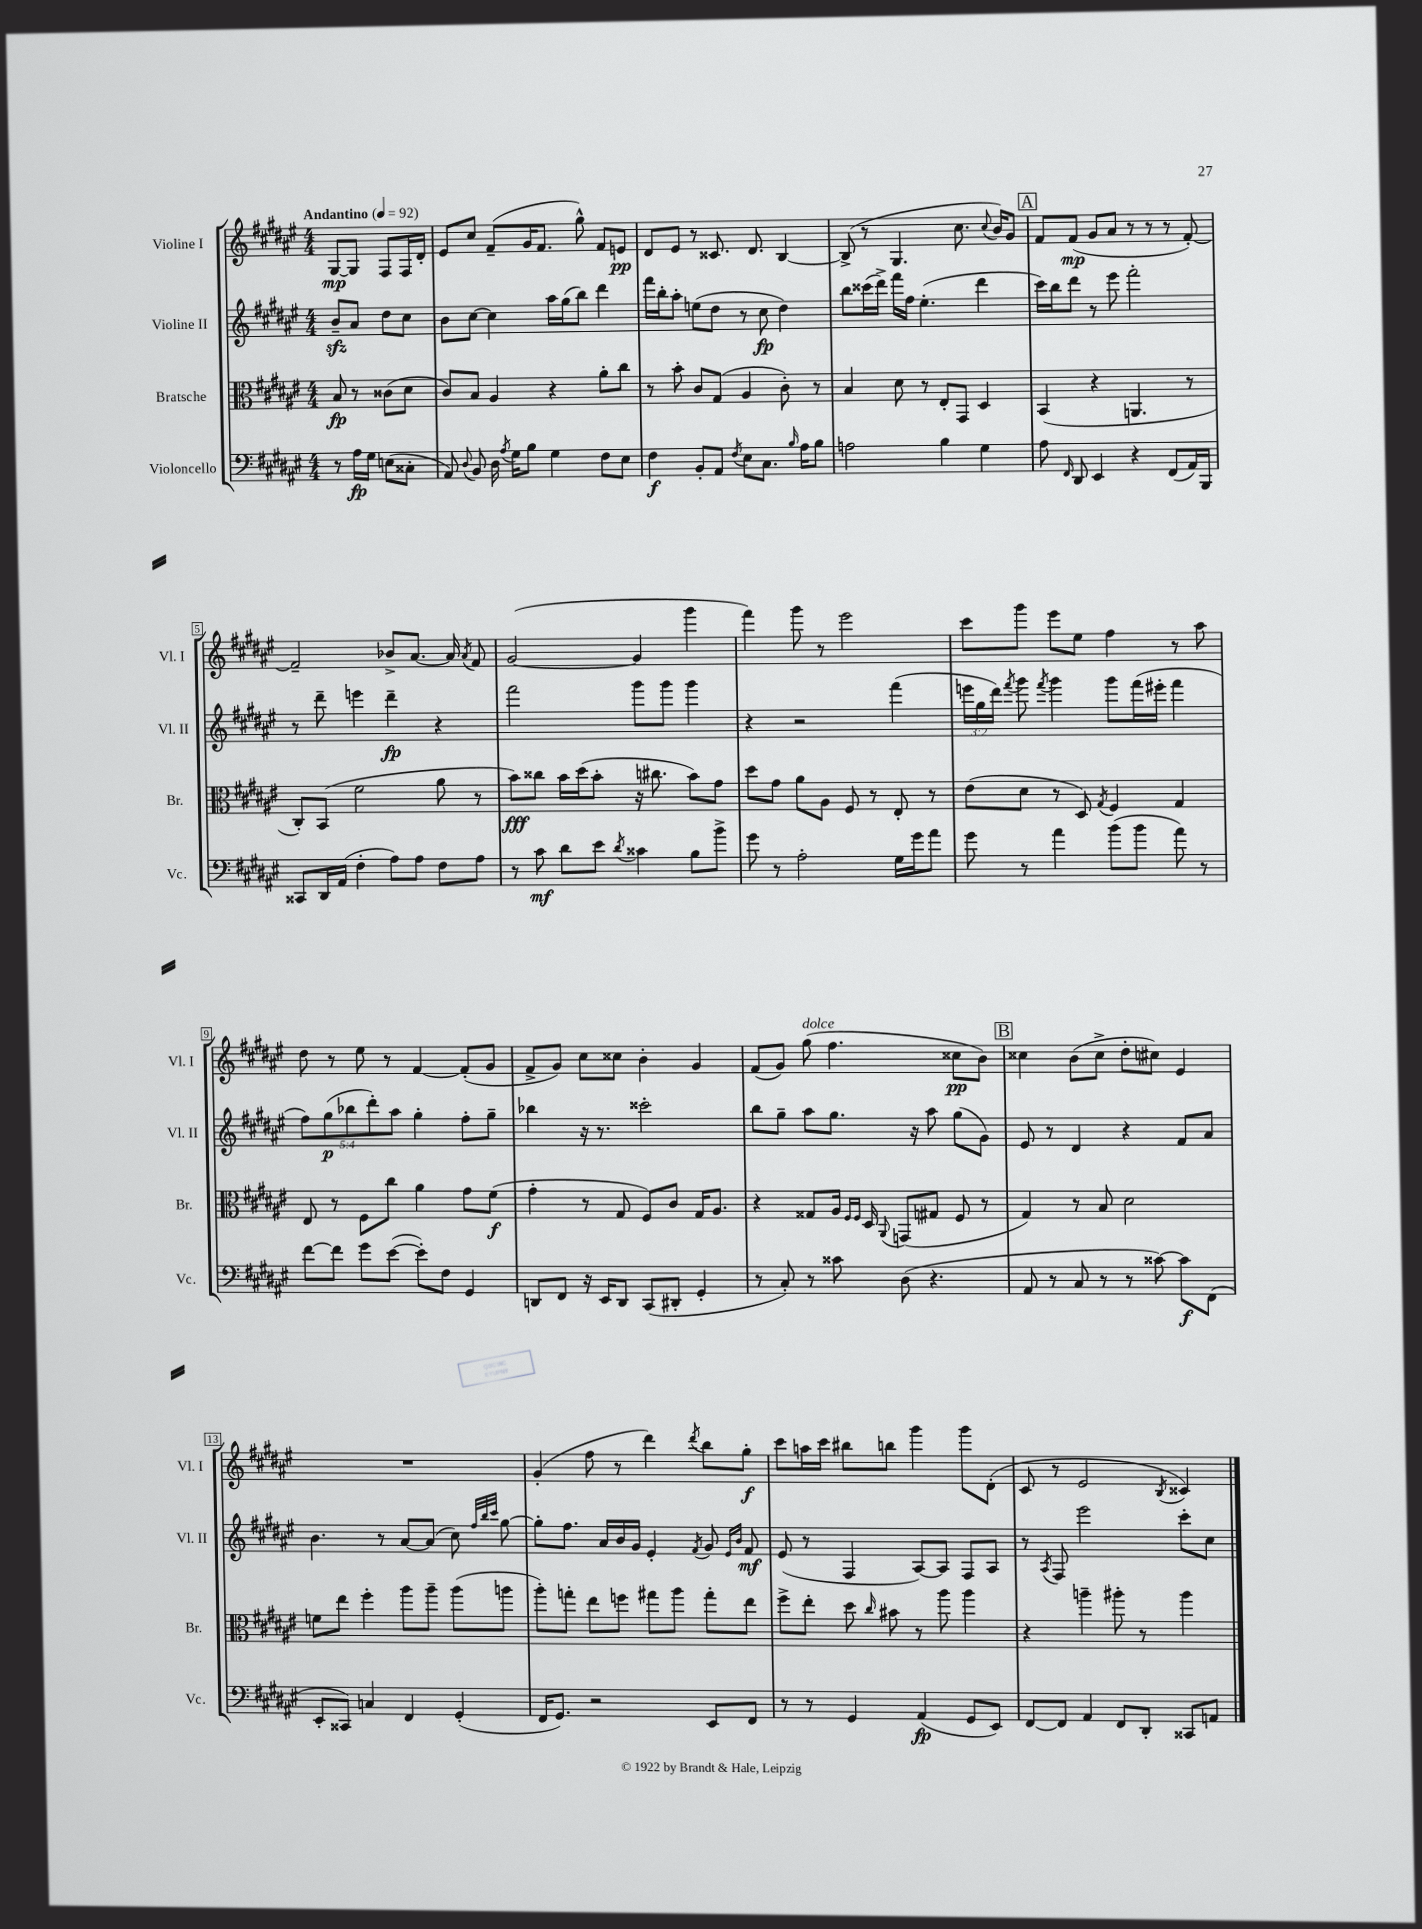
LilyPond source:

<<
\new StaffGroup <<
\new Staff = "s0" \with { instrumentName = "Violine I" shortInstrumentName = "Vl. I" } {
    \clef treble \key fis \major \numericTimeSignature \time 4/4 \partial 2 \tempo "Andantino" 4 = 92
    \autoBeamOff gis8[~\mp gis8] fis8[ fis16 dis'16]-. |
    eis'8[ cis''8] fis'8[--( gis'16 fis'8.] gis''8-^) fis'8[ e'8]\pp |
    dis'8[ eis'8] r8 cisis'8. dis'8. b4~ |
    b8->( r8 gis4. cis''8. \appoggiatura { cis''8 } b'16[) gis'8] |
    \mark \markup { \box "A" } fis'8[ fis'8]\mp( gis'8[ ais'8] r8 r8 r8 fis'8~-.) |
    fis'2-- bes'8[-> ais'8.]~ ais'16 \acciaccatura { ais'8 } fis'8 |
    gis'2~( gis'4 gis'''4 |
    fis'''4) gis'''8 r8 eis'''2 |
    cis'''8[ gis'''8] eis'''8[ eis''8] fis''4 r8 ais''8 |
    dis''8 r8 eis''8 r8 fis'4~ fis'8[-.( gis'8] |
    fis'8[-> gis'8]) cis''8[ cisis''8] b'4-. gis'4 |
    fis'8[( gis'8]) gis''8^\markup { \italic "dolce" }( fis''4. cisis''8[\pp b'8]) |
    \mark \markup { \box "B" } cisis''4 b'8[( cisis''8]-> dis''8[-. cis''8]) eis'4 |
    R1 |
    gis'4-.( fis''8 r8 dis'''4) \acciaccatura { dis'''8 } b''8[ gis''8]-.\f |
    cis'''8[ a''16 cis'''16] bis''8[ b''8] gis'''4 gis'''8[ dis'8]-.( |
    cis'8 r8 eis'2 \acciaccatura { b8 } cisis'4) \bar "|." |
}
\new Staff = "s1" \with { instrumentName = "Violine II" shortInstrumentName = "Vl. II" } {
    \clef treble \key fis \major \numericTimeSignature \time 4/4 \override Staff.TupletNumber.text = #tuplet-number::calc-fraction-text \partial 2
    \autoBeamOff b'8[--\sfz ais'8] dis''8[ cis''8] |
    b'8[ cis''8]~ cis''4 ais''16[ gis''16( b''8]) dis'''4 |
    fis'''16[ b''16-. ais''8]-. e''8[( dis''8] r8 cis''8\fp dis''4) |
    b''8[ cisis'''16( dis'''16]->) fis'''16[ fis''16] eis''4.-.( dis'''4 |
    \mark \markup { \box "A" } cis'''16[) b''16 dis'''8] r8 eis'''8 fis'''2-. |
    r8 dis'''8-- e'''4 dis'''4--\fp r4 |
    fis'''2 gis'''8[ gis'''8] gis'''4 |
    r4 r2 fis'''4( |
    \tuplet 3/2 { e'''16[ gis''16 dis'''16]) } \acciaccatura { fis'''8 } gis'''8 \acciaccatura { fis'''8 } gis'''4 gis'''8[ fis'''16( eis'''16]-. fis'''4 |
    \tuplet 5/4 { fis''8[) gis''8\p( bes''8 dis'''8-.) ais''8] } gis''4-. fis''8[-. gis''8]-- |
    bes''4 r16 r8. cisis'''2-. |
    b''8[ gis''8]-- ais''8[ gis''8.] r16 ais''8 gis''8[( gis'8]) |
    \mark \markup { \box "B" } eis'8 r8 dis'4 r4 fis'8[ ais'8] |
    b'4. r8 ais'8[~ ais'8]( cis''8) \grace { fis''32[ b''32 cis'''32] } gis''8~ |
    gis''8[-. fis''8.] ais'16[ b'16 gis'16] eis'4-. \acciaccatura { fis'8 } gis'8 \grace { eis'16[ b'16] } fis'8\mf |
    eis'8( r8 fis4 ais8[~) ais8] fis8[ ais8] |
    r8 \acciaccatura { ais8 } fis8 eis'''2 cis'''8[-. cis''8] \bar "|." |
}
\new Staff = "s2" \with { instrumentName = "Bratsche" shortInstrumentName = "Br." } {
    \clef alto \key fis \major \numericTimeSignature \time 4/4 \partial 2
    \autoBeamOff b8\fp r8 cisis'8[( dis'8] |
    cis'8[) b8] ais4 r4 ais'8[-. cis''8] |
    r8 b'8-. cis'8[ gis8]( ais4 cis'8-.) r8 |
    b4 dis'8 r8 eis8[-. gis,8] dis4 |
    \mark \markup { \box "A" } b,4( r4 a,4. r8 |
    cis8[-.) b,8]( fis'2 ais'8 r8 |
    b'8[\fff) cisis''8] b'16[ dis''16( b'8]-. r16 cis''8. b'8[) gis'8] |
    dis''8[ gis'8] ais'8[ ais8] fis8 r8 eis8-. r8 |
    eis'8[( dis'8] r8 dis8) \acciaccatura { gis8 } fis4 gis4 |
    eis8 r8 fis8[ cis''8] ais'4 gis'8[ fis'8]\f( |
    gis'4-. r8 gis8 fis8[) cis'8] gis16[ ais8.] |
    r4 gisis8[ ais16] \grace { fis16[ fis16] } dis16 \appoggiatura { ais,8 } g,8[( gis8] fis8 r8 |
    \mark \markup { \box "B" } gis4) r8 b8 dis'2 |
    f'8[ eis''8] fis''4-. ais''8[ ais''8]-- ais''8[( a''8] |
    ais''8[-.) g''8]-. eis''8[ f''8] gis''8[ ais''8] gis''8[-. eis''8] |
    fis''8[-> eis''8]-. dis''8 \grace { cis''16 } bis'8 r8 ais''8 ais''4 |
    r4 a''4-- ais''8-. r8 ais''4 \bar "|." |
}
\new Staff = "s3" \with { instrumentName = "Violoncello" shortInstrumentName = "Vc." } {
    \clef bass \key fis \major \numericTimeSignature \time 4/4 \partial 2
    \autoBeamOff r8 ais16[\fp gis16] e8[( cisis8]-. |
    ais,8) \appoggiatura { dis8 } b,8 dis16 \acciaccatura { ais8 } gis16[ b8] gis4 fis8[ eis8] |
    fis4\f b,8[-. ais,8] \acciaccatura { fis8 } eis8[ cis8.] \grace { b16 } ais16[ b8] |
    a2 b4 gis4 |
    \mark \markup { \box "A" } ais8 \grace { fis,16 } dis,8 eis,4 r4 fis,8[( ais,16) b,,16] |
    cisis,8[ dis,16 ais,16]( fis4-. ais8[) ais8] fis8[ ais8] |
    r8 cis'8\mf dis'8[ eis'8] \acciaccatura { dis'8 } cisis'4 b8[ b'8]-> |
    gis'8 r8 ais2-. gis16[ gis'16 ais'8] |
    gis'8 r8 ais'4 b'8[( b'8] ais'8) r8 |
    fis'8[~ fis'8] gis'8[ eis'8]~( eis'8[-.) fis8] gis,4 |
    d,8[ fis,8] r16 eis,16[ d,8] cis,8[( dis,8]-. gis,4-. |
    r8 cis8-.) r8 cisis'8 dis8( r4. |
    \mark \markup { \box "B" } ais,8 r8 cis8 r8 r8 cisis'8~) cisis'8[\f fis,8]( |
    eis,8[-. cisis,8]) c4 fis,4 gis,4-.( |
    fis,16[ gis,8.]) r2 eis,8[ fis,8] |
    r8 r8 gis,4 ais,4\fp( gis,8[ eis,8]) |
    fis,8[~ fis,8] ais,4 fis,8[ dis,8]-. cisis,8[ a,8] \bar "|." |
}
>>
>>
\layout { \context { \Score \override BarNumber.stencil = #(make-stencil-boxer 0.1 0.3 ly:text-interface::print) } }
